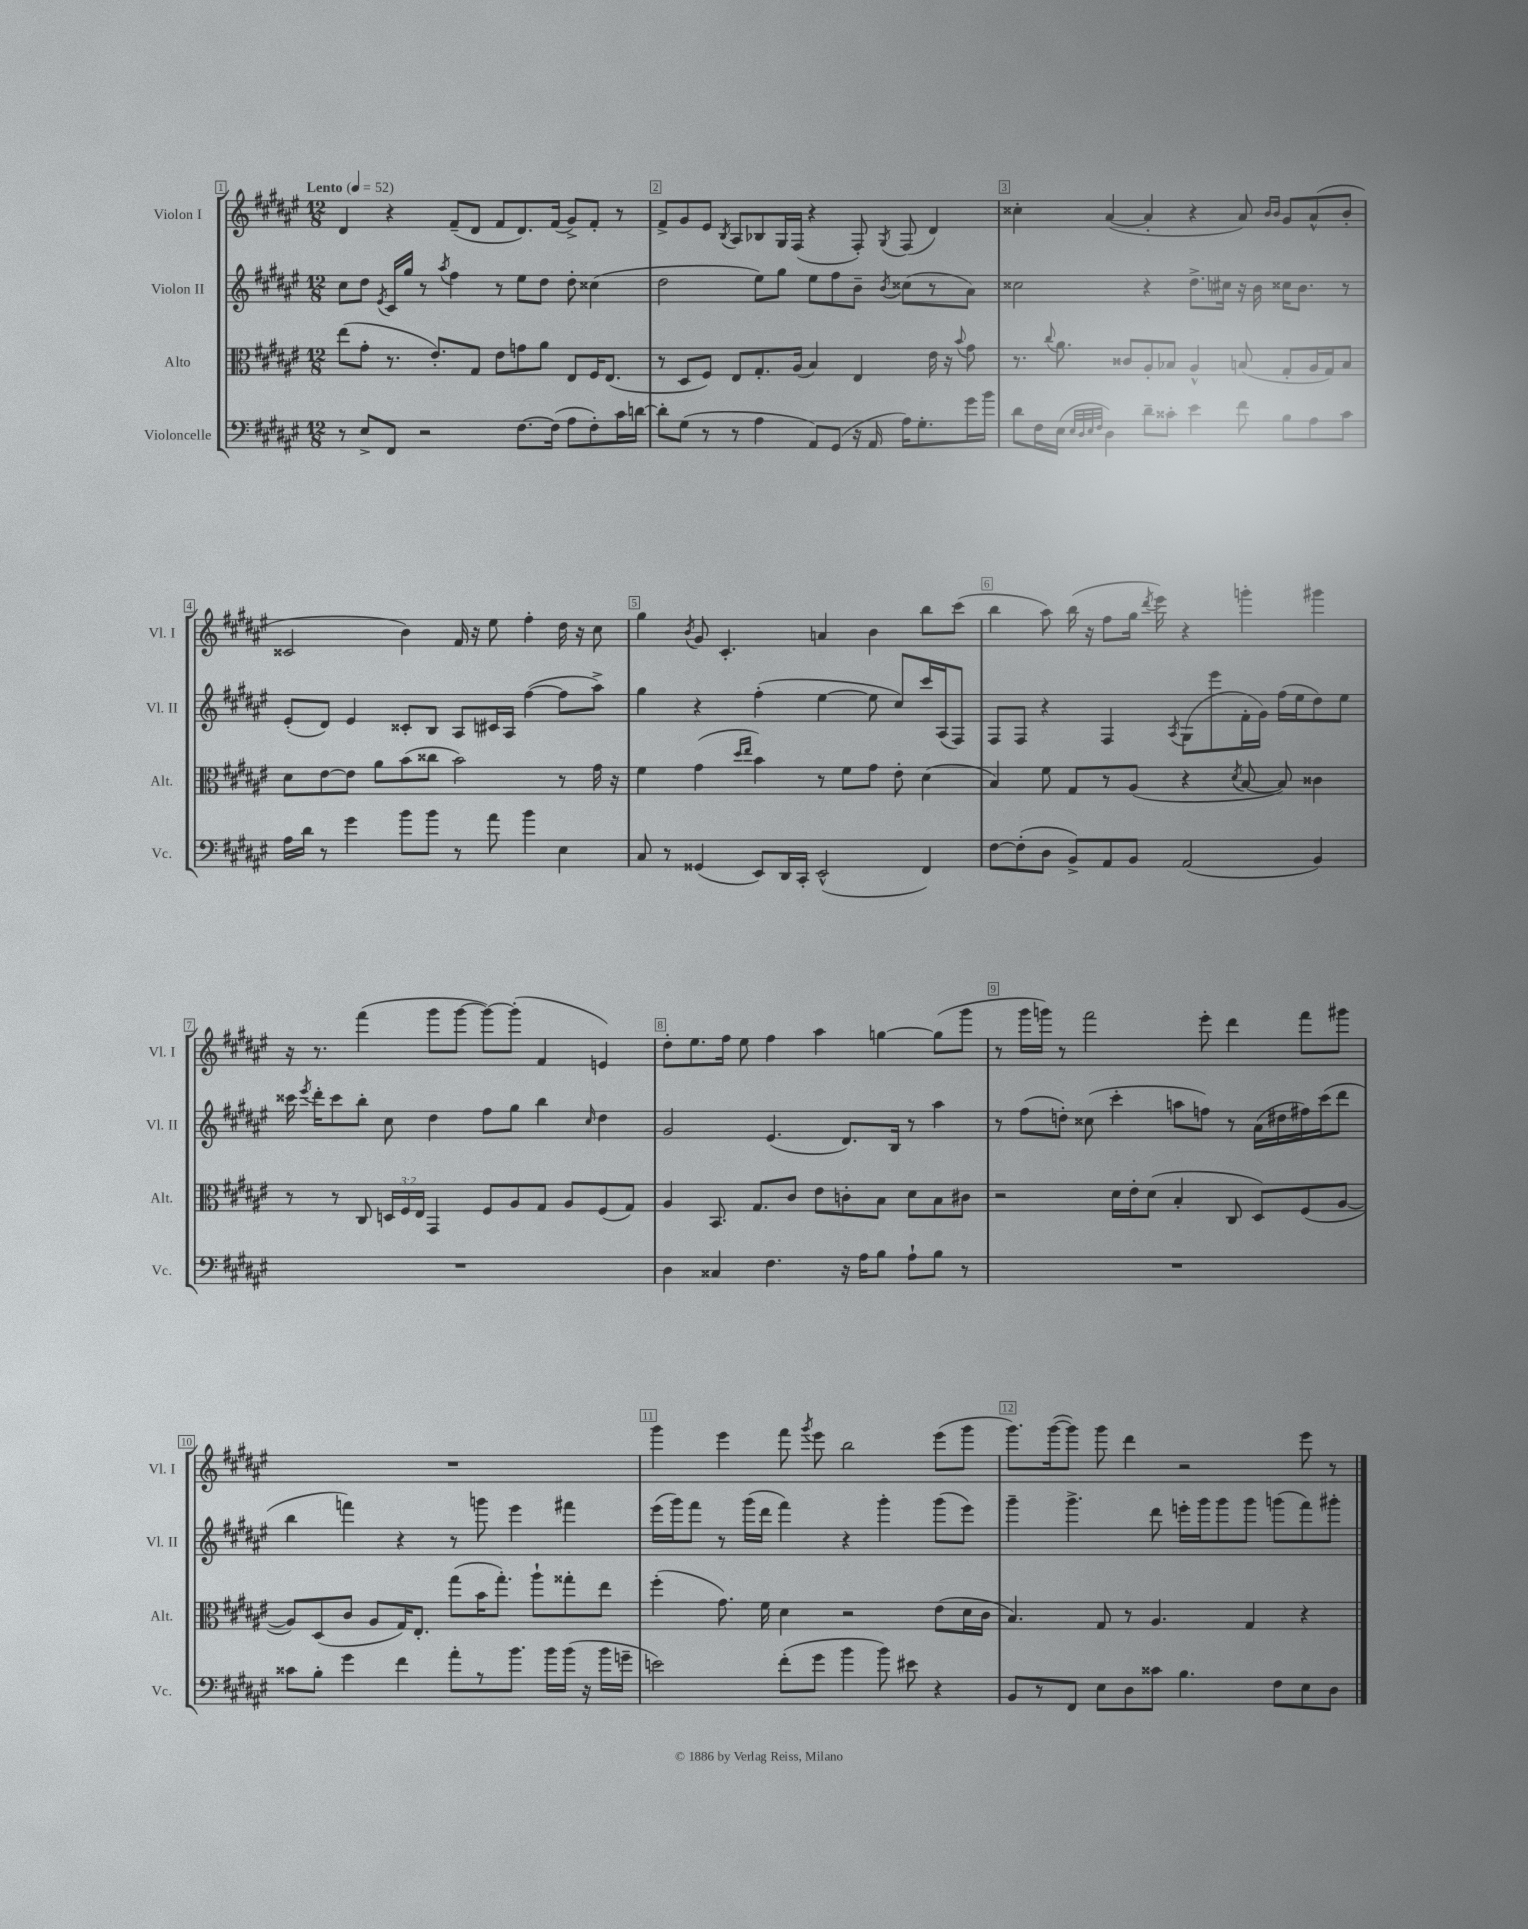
<<
\new StaffGroup <<
\new Staff = "s0" \with { instrumentName = "Violon I" shortInstrumentName = "Vl. I" } {
    \clef treble \key fis \major \numericTimeSignature \time 12/8 \tempo "Lento" 4 = 52
    \autoBeamOff dis'4 r4 fis'8[--( dis'8] fis'8[ dis'8.) fis'16]( gis'8[->) fis'8]-. r8 |
    fis'8[-> gis'8 eis'8] \acciaccatura { b8 } ais8[ bes8 gis16 fis16]( r4 fis8-.) \acciaccatura { gis8 } fis8( dis'4) |
    cisis''4-. ais'4~( ais'4-. r4 ais'8) \grace { b'16[ b'16] } gis'8[ ais'8-^( b'8]-. |
    cisis'2 b'4) fis'16 r16 eis''8 fis''4-. dis''16 r16 cis''8 |
    gis''4 \acciaccatura { b'8 } gis'8 cis'4.-. a'4 b'4 b''8[ cis'''8]( |
    b''4 ais''8) b''16( r16 fis''8[ gis''16] \acciaccatura { dis'''8 } eis'''16) r4 g'''4-. gis'''4 |
    r16 r8. fis'''4( gis'''8[ gis'''8]~ gis'''8[~) gis'''8]-.( fis'4 e'4) |
    dis''8[-. eis''8. fis''16] eis''8 fis''4 ais''4 g''4~ g''8[( gis'''8] |
    r8 gis'''16[ g'''16]) r8 fis'''2 eis'''8-. dis'''4 fis'''8[ gis'''8] |
    R1. |
    gis'''4 eis'''4 fis'''8 \acciaccatura { gis'''8 } eis'''8 b''2 eis'''8[( gis'''8] |
    gis'''8.[) gis'''16~( gis'''8]) gis'''8 dis'''4 r2 eis'''8 r8 \bar "|." |
}
\new Staff = "s1" \with { instrumentName = "Violon II" shortInstrumentName = "Vl. II" } {
    \clef treble \key fis \major \numericTimeSignature \time 12/8
    \autoBeamOff cis''8[ dis''8] \acciaccatura { eis'8 } cis'16[ gis''16] r8 \acciaccatura { ais''8 } fis''4 r8 eis''8[ dis''8] dis''8-. cisis''4( |
    dis''2 eis''8[) gis''8] eis''8[ fis''8 b'8]-- \acciaccatura { b'8 } cisis''8[( r8 ais'8]) |
    cisis''2 r4 dis''8.[-> cis''16] r16 b'16 cisis''16[ b'8.] r8 |
    eis'8[-.( dis'8]) eis'4 cisis'8[-. b8] ais8[ cis'16 ais16] fis''4~( fis''8[ ais''8]->) |
    gis''4 r4 fis''4-.( eis''4~ eis''8 cis''8[) cis'''16 ais16( fis8]) |
    fis8[ fis8] r4 fis4 \acciaccatura { ais8 } gis8[( eis'''8 fis'16-. gis'16]) fis''16[( eis''16 dis''8) eis''8] |
    cisis'''16 \acciaccatura { eis'''8 } dis'''16[-. cisis'''8 b''8]-. cis''8 dis''4 fis''8[ gis''8] b''4 \grace { cis''16 } dis''4 |
    gis'2 eis'4.( dis'8.[) b16] r8 ais''4 |
    r8 fis''8[( d''8]-.) cisis''8( cis'''4-. a''8[ f''8]) r8 ais'16[( dis''16 fis''16) cis'''16( dis'''8] |
    b''4 f'''4) r4 r8 g'''8 eis'''4 fis'''4 |
    eis'''16[( gis'''16) fis'''8] r8 gis'''16[( dis'''16] fis'''4) r4 gis'''4-. gis'''8[( eis'''8]) |
    gis'''4-- gis'''4.-> dis'''8 e'''16[-. gis'''16 gis'''8 gis'''8] g'''8[( fis'''8) gis'''8]-. \bar "|." |
}
\new Staff = "s2" \with { instrumentName = "Alto" shortInstrumentName = "Alt." } {
    \clef alto \key fis \major \numericTimeSignature \time 12/8 \override Staff.TupletNumber.text = #tuplet-number::calc-fraction-text
    \autoBeamOff eis''8[( gis'8]-. r8. eis'8.[-.) gis8] eis'8[ g'8 ais'8] eis8[ fis16 eis8.]( |
    r8 dis8[ fis8]) eis8[ gis8.-. ais16]( b4) eis4 eis'16 r16 \appoggiatura { b'8 } gis'8 |
    r8. \appoggiatura { cis''8 } ais'8. cisis'8[ ais8-. bes8] ais4-^ b8( gis8[-. ais16 gis16) b8] |
    dis'8[ eis'8~ eis'8] ais'8[ b'8( cisis''8] b'2) r8 gis'16 r16 |
    fis'4 gis'4( \grace { dis''16[ eis''16] } b'4) r8 fis'8[ gis'8] eis'8-. dis'4( |
    b4) fis'8 gis8[ r8 ais8]( r4 \acciaccatura { dis'8 } b8~ b8) cisis'4 |
    r8 r8 cis8 \tuplet 3/2 { d16[ fis16 eis16] } gis,4 fis8[ ais8 gis8] ais8[ fis8( gis8]) |
    ais4 b,8. gis8.[ cis'8] eis'8[ c'8-. b8] dis'8[ b8 cis'8] |
    r2 dis'16[ eis'16-. dis'8]( b4-. cis8 dis8[) fis8( ais8]~ |
    ais8[) dis8( cis'8] ais8[ gis16) eis8.]-. gis''8[( b'16 gis''8.]-.) ais''8[-! gisis''8-. eis''8] |
    fis''4-.( gis'8.) fis'16 dis'4 r2 eis'8[( dis'16 cis'16] |
    b4.) gis8 r8 ais4. gis4 r4 \bar "|." |
}
\new Staff = "s3" \with { instrumentName = "Violoncelle" shortInstrumentName = "Vc." } {
    \clef bass \key fis \major \numericTimeSignature \time 12/8
    \autoBeamOff r8 eis8[-> fis,8] r2 fis8.[~ fis16]( ais8[ fis8-.) cis'16 d'16]~ |
    d'8[-. gis8]( r8 r8 ais4 ais,8[) gis,8]( r16 ais,16 ais16[) gis8.-. gis'16 b'16] |
    dis'8[ fis16 eis16]( \grace { eis32[ dis32 eis32 fis32] } dis4) dis'8[-- cisis'8]-. eis'4 fis'8 b8[ ais8 cisis'8] |
    ais16[ dis'16] r8 gis'4 b'8[ b'8] r8 ais'8 b'4 eis4 |
    cis8 r8 gisis,4( eis,8[) dis,16 cis,16]-. eis,2-^( fis,4) |
    fis8[~ fis8-.( dis8] b,8[->) ais,8 b,8] ais,2( b,4) |
    R1. |
    dis4 cisis4 fis4. r16 ais16[ b8] ais8[-! b8] r8 |
    R1. |
    cisis'8[ b8]-. gis'4 fis'4 ais'8[-. r8 b'8.] b'16[ b'16]( r16 b'16[ g'16]-- |
    e'2) fis'8[-.( gis'8] b'4 b'8) eis'8 r4 |
    b,8[ r8 fis,8] eis8[ dis8 cisis'8] b4. fis8[ eis8 dis8] \bar "|." |
}
>>
>>
\layout { \context { \Score \override BarNumber.break-visibility = ##(#f #t #t) barNumberVisibility = #all-bar-numbers-visible \override BarNumber.stencil = #(make-stencil-boxer 0.1 0.3 ly:text-interface::print) } }
